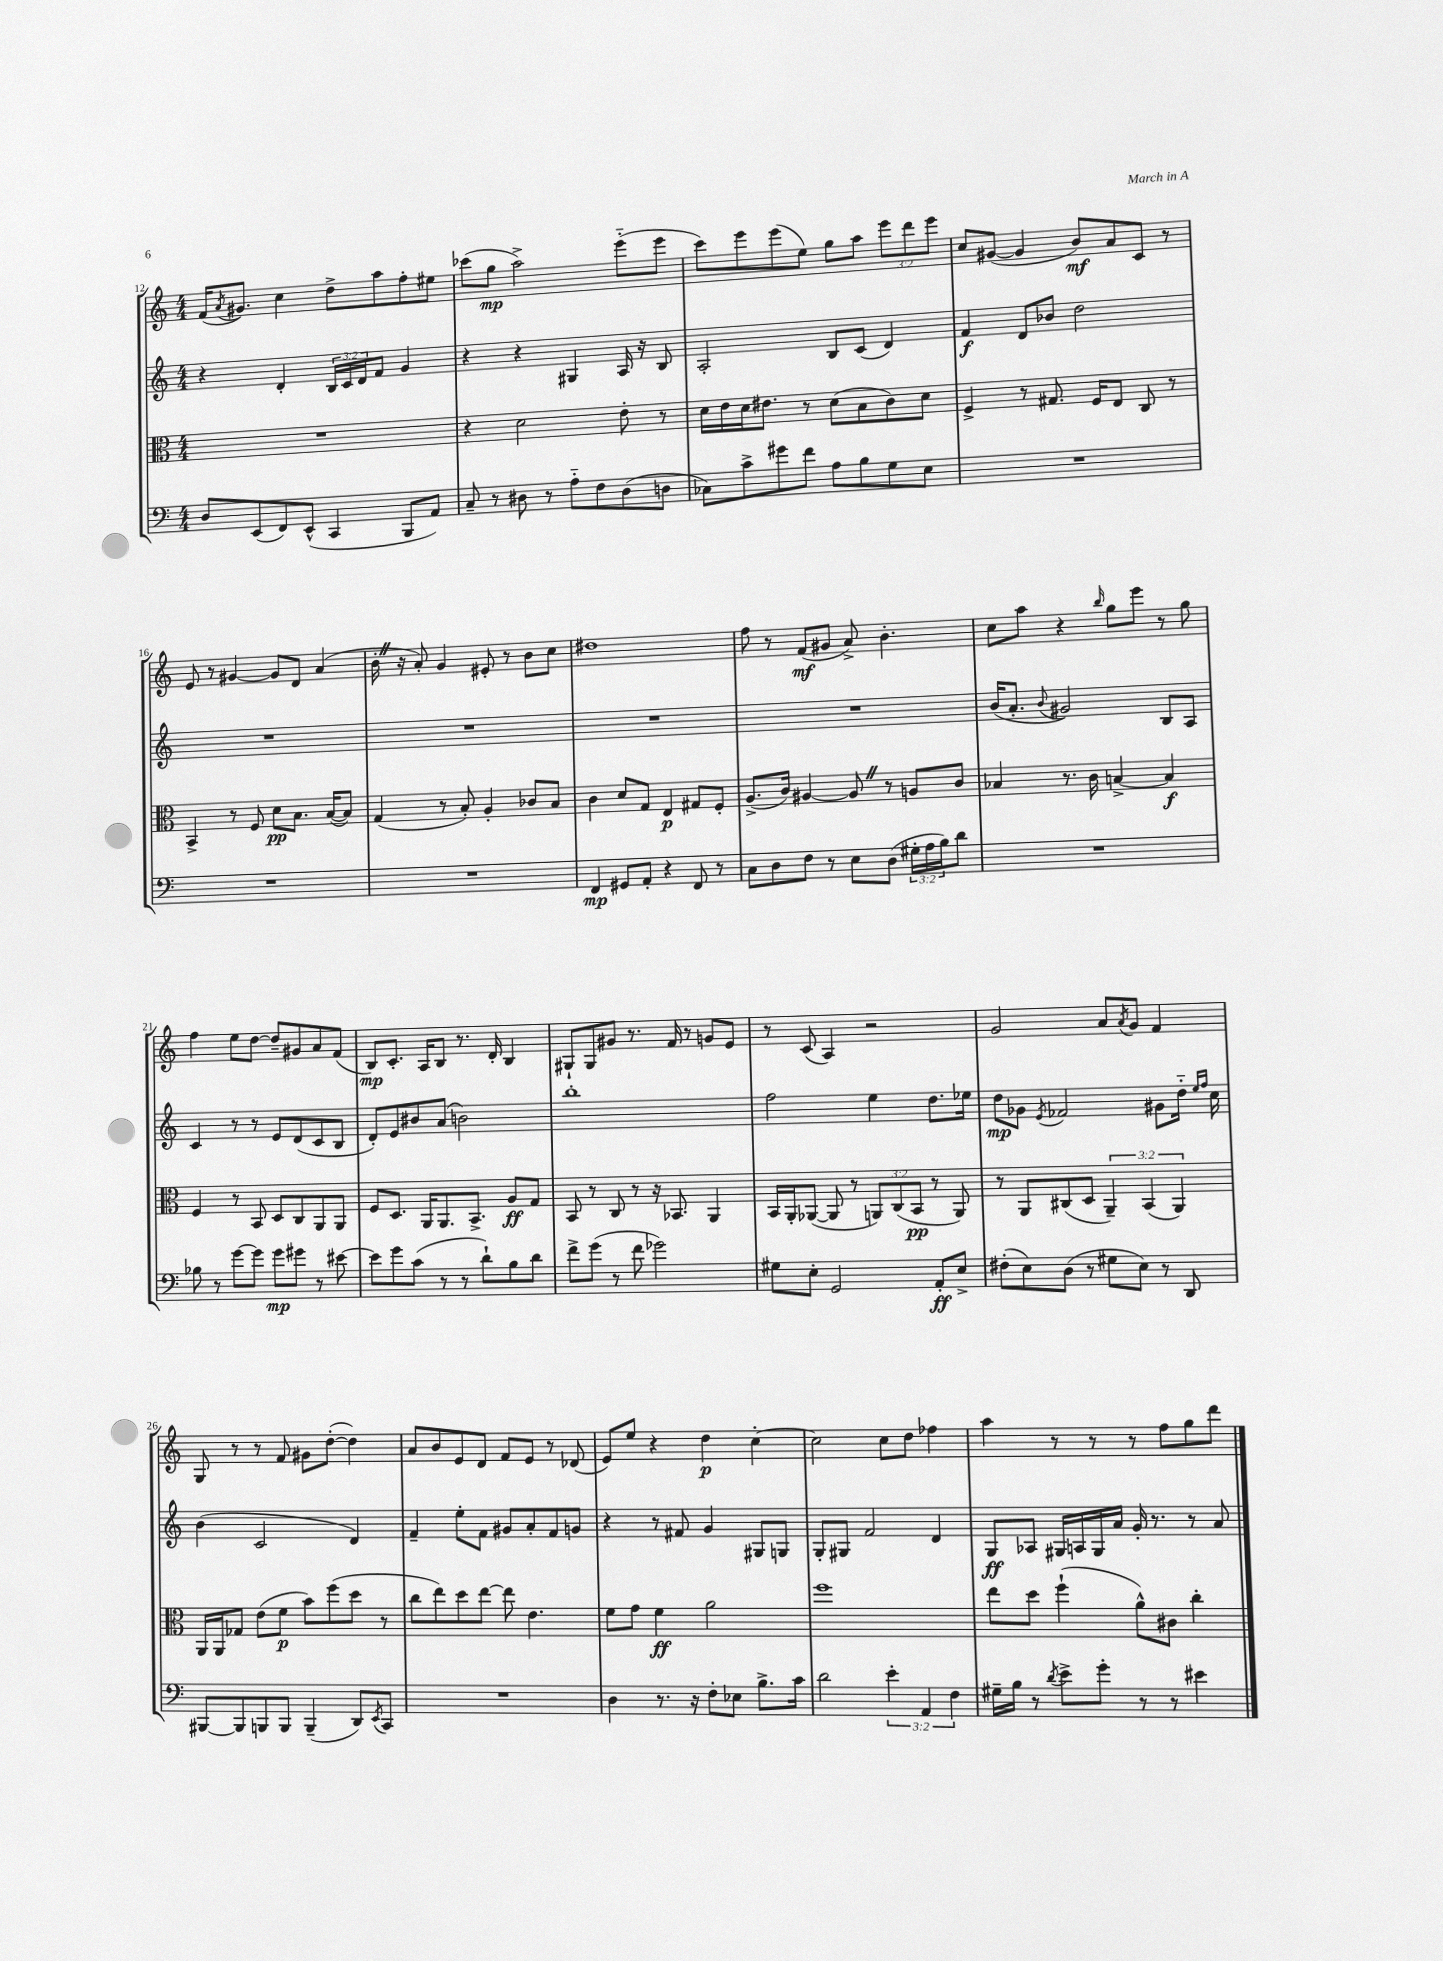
<<
\new StaffGroup <<
\new Staff = "s0" {
    \clef treble \key c \major \numericTimeSignature \time 4/4 \override Staff.TupletNumber.text = #tuplet-number::calc-fraction-text
    f'16( \acciaccatura { a'8 } gis'8.) c''4 d''8-> a''8 f''8-. eis''8 |
    ces'''8( g''8\mp a''2->) e'''8-_( e'''8 |
    c'''8) e'''8 e'''8( e''8) g''8 a''8 \tuplet 3/2 { e'''8 d'''8 e'''8 } |
    c''8 gis'8~( gis'4 b'8\mf) a'8 c'8 r8 |
    e'8 r8 gis'4~ gis'8 d'8 a'4( |
    b'16-. \once \override BreathingSign.text = \markup { \musicglyph "scripts.caesura.straight" } \breathe r16 a'8-.) g'4 eis'8-. r8 b'8 c''8 |
    dis''1 |
    f''8 r8 f'8\mf( gis'8 a'8->) b'4.-. |
    c''8 a''8 r4 \grace { b''16 } g''8 e'''8 r8 g''8 |
    f''4 e''8 d''8~ d''8-- gis'8 a'8 f'8( |
    b8\mp) c'8.-. a16 b8 r8. d'16-. b4 |
    gis8-! gis8 gis'8 r8. f'16 r8 g'8 e'8 |
    r8 c'8( a4) r2 |
    g'2 a'8 \acciaccatura { a'8 } g'8 f'4 |
    g8 r8 r8 f'8 gis'8 d''8~-.( d''4) |
    a'8 b'8 e'8 d'8 f'8 e'8 r8 des'8( |
    e'8) e''8 r4 d''4\p c''4~-. |
    c''2 c''8 d''8 fes''4 |
    a''4 r8 r8 r8 f''8 g''8 d'''8 \bar "|." |
}
\new Staff = "s1" {
    \clef treble \key c \major \numericTimeSignature \time 4/4 \override Staff.TupletNumber.text = #tuplet-number::calc-fraction-text
    r4 d'4-. \tuplet 3/2 { b16 c'16 d'16 } f'8 g'4 |
    r4 r4 gis4 a16 r16 b8 |
    a2-. b8 c'8( d'4) |
    f'4\f d'8 bes'8 d''2 |
    R1 |
    R1 |
    R1 |
    R1 |
    b'16( a'8.-. \appoggiatura { b'8 } gis'2) b8 a8 |
    c'4 r8 r8 e'8 d'8( c'8 b8 |
    d'8-.) e'8 bis'8 a'8( b'2) |
    b''1-. |
    f''2 e''4 d''8. ees''16 |
    d''8\mp ges'8 \acciaccatura { e'8 } fes'2 gis'8 d''16-_ \grace { e''16 f''16 } c''16 |
    b'4( c'2 d'4) |
    f'4-- e''8-. f'8 gis'8 a'8-. f'8 g'8 |
    r4 r8 fis'8 g'4 gis8 g8 |
    g8-. gis8 f'2 d'4 |
    g8\ff aes8 gis16 a16 gis16 a'16 g'16-. r8. r8 a'8 \bar "|." |
}
\new Staff = "s2" {
    \clef alto \key c \major \numericTimeSignature \time 4/4 \override Staff.TupletNumber.text = #tuplet-number::calc-fraction-text
    R1 |
    r4 d'2 e'8-. r8 |
    d'16 e'16 d'16 eis'8. r8 d'8( b8 c'8) d'8 |
    f4-> r8 gis8. f16 e8 c8 r8 |
    b,4-> r8 f8 d'8\pp b8. b16~( b8) |
    g4( r8 b8-.) a4-. ces'8 b8 |
    c'4 d'8 g8 e4\p gis8 f8-. |
    a8.->( c'16) ais4~ ais8 \once \override BreathingSign.text = \markup { \musicglyph "scripts.caesura.straight" } \breathe r8 a8 c'8 |
    bes4 r8. c'16 b4~-> b4\f |
    f4 r8 b,8 d8 c8 a,8 a,8 |
    f8 d8. a,16 a,8. b,8.-> a8\ff g8 |
    b,8 r8 c8 r8 r16 bes,8. a,4 |
    b,16 a,16-. aes,8~( aes,8 r8 \tuplet 3/2 { a,8) c8( b,8\pp } r8 a,8) |
    r8 a,8 cis8( d8 \tuplet 3/2 { a,4--) b,4( a,4) } |
    a,16 a,16 ges8 e'8( f'8\p b'8) f''8( d''8 r8 |
    c''8 e''8) d''8 e''8~ e''8 e'4. |
    f'8 g'8 f'4\ff a'2 |
    f''1 |
    e''8 d''8 f''4-!( a'8-^) cis'8 c''4-. \bar "|." |
}
\new Staff = "s3" {
    \clef bass \key c \major \numericTimeSignature \time 4/4 \override Staff.TupletNumber.text = #tuplet-number::calc-fraction-text
    d8 e,8( f,8) e,8-^( c,4 b,,8 a,8) |
    c8-- r8 dis8 r8 a8-_ f8 dis8( d8 |
    ces8) c'8-> gis'8 f'8 a8 b8 g8 e8 |
    R1 |
    R1 |
    R1 |
    f,4\mp gis,8 a,8-. r4 f,8 r8 |
    c8 d8 f8 r8 e8 d8( \tuplet 3/2 { gis16-. a16 b16) } d'8 |
    R1 |
    bes8 r8 g'8~ g'8 g'8\mp gis'8 r8 eis'8~ |
    eis'8 g'8 c'8( r8 r8 d'8-!) b8 d'8 |
    f'8-> g'8( r8 f'8 ges'2) |
    gis8 e8-. g,2 a,8-.\ff e8-> |
    fis8-.( e8) d8( r8 gis8 e8) r8 d,8 |
    bis,,8~ bis,,8 b,,8 b,,8 b,,4--( d,8) \acciaccatura { e,8 } c,8 |
    R1 |
    d4 r8. r16 f8-. ees8 b8.-> c'16 |
    d'2 \tuplet 3/2 { e'4-. a,4 f4 } |
    gis16-- b16 r8 \acciaccatura { d'8 } e'8-> g'8-. r8 r8 eis'4 \bar "|." |
}
>>
>>
\layout { \context { \Score currentBarNumber = #12 } }
